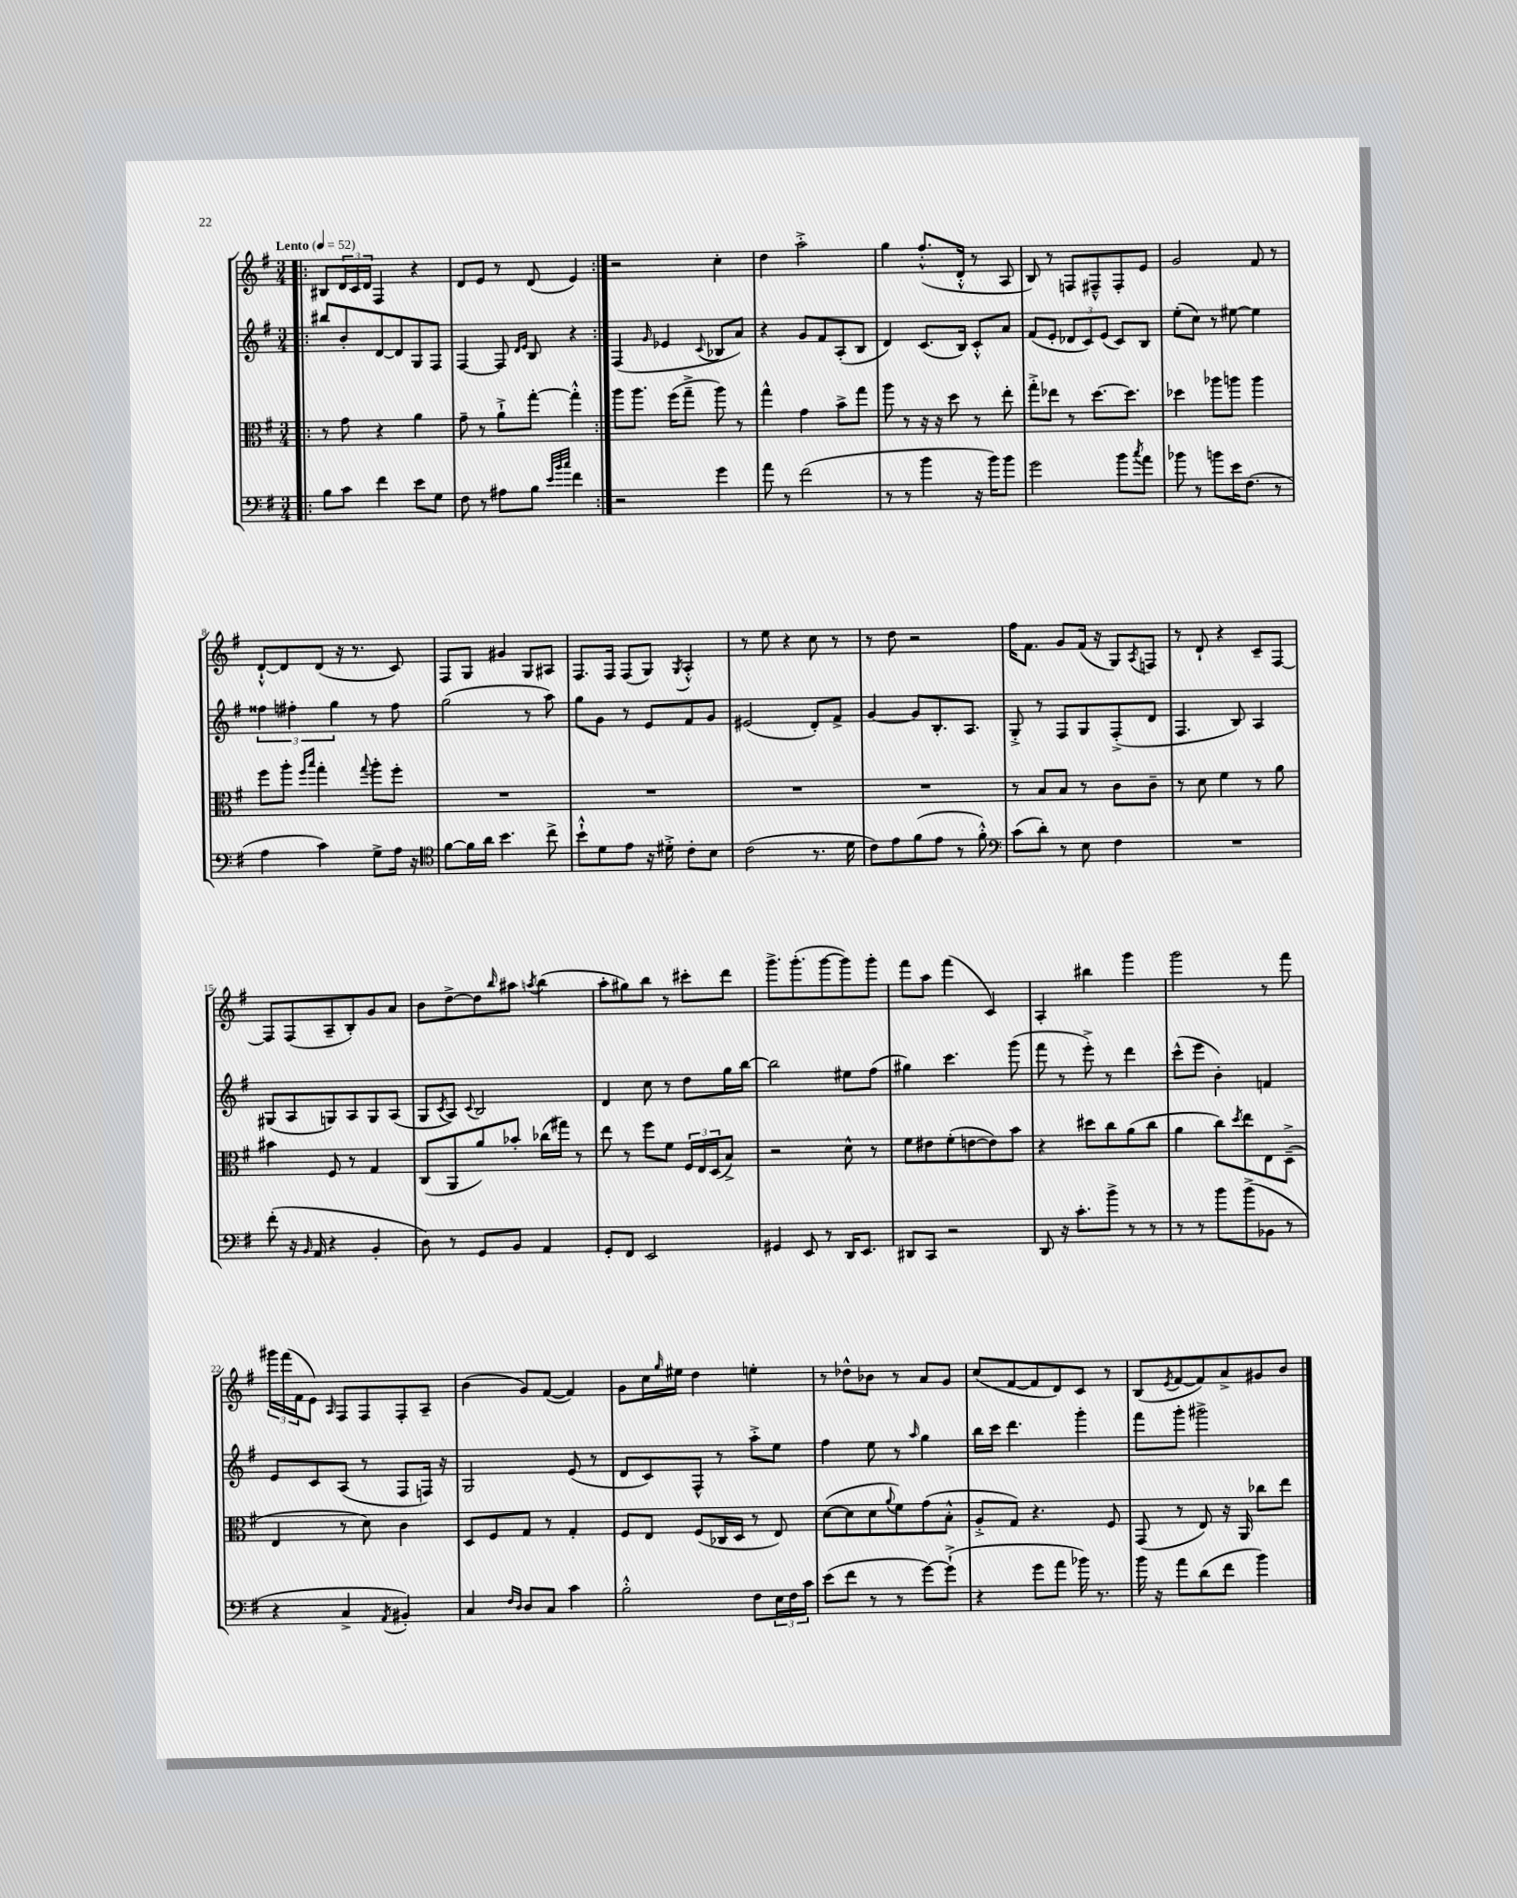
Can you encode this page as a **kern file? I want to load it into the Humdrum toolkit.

**kern	**kern	**kern	**kern
*staff4	*staff3	*staff2	*staff1
*clefF4	*clefC3	*clefG2	*clefG2
*k[f#]	*k[f#]	*k[f#]	*k[f#]
*M3/4	*M3/4	*M3/4	*M3/4
*MM52	*MM52	*MM52	*MM52
=!|:	=!|:	=!|:	=!|:
8B	8r	8bb#	8B#
8c	8g	8b'	24d
.	.	.	24c
.	.	.	24d
4f#	4r	[8d	4F#
.	.	8d]	.
8e	4a	8G	4r
8G	.	8F#	.
=	=	=	=
8F#	8g~	[4F#	8d
8r	8r	.	8e
8A#	8a`^	8F#]	8r
.	.	16qqd	.
.	.	16qqe	.
8B	[8gg'	8B	(8d
32qqe	.	.	.
32qqb	.	.	.
32qqcc	.	.	.
4f#	4gg'^^]	4r	4e)
=:|!	=:|!	=:|!	=:|!
2r	8aa	(4F#	2r
.	8.aa	.	.
.	.	16qqg	.
.	.	4e-	.
.	(16ff#	.	.
.	8gg~^	.	.
.	.	8qqc	.
4g	8aa)	8B-	4cc'
.	8r	8a)	.
=	=	=	=
8a	4gg^^	4r	4dd
8r	.	.	.
(2f#	4g	8g	2aa'^
.	.	8f#	.
.	8b^	(8A'	.
.	8gg	8B	.
=	=	=	=
8r	8aa	4d)	4gg
8r	8r	.	.
4b	16r	(8.c	(8.ff#'^^
.	16r	.	.
.	8dd	.	.
.	.	16B)	16d'^^
16r	8r	8c'^^	8r
16b)	.	.	.
8b	8ee'	8a	8A
=	=	=	=
2g	8gg'^	(8f#	8B)
.	8ee-	8e'	8r
.	8r	12d-	8F
.	.	12c)	.
.	[8.dd	.	8F#~^^
.	.	(12e	.
8b	.	8c)	8F#'
.	8.dd]	.	.
8qcc	.	.	.
8a	.	8B	8e
=	=	=	=
8b-	4dd-	(8ee'	2g
8r	.	8cc)	.
8b	8aa-	8r	.
16e	8aa	[8ee#	.
(8.F#	.	.	.
.	4aa	4ee#]	8f#
8r	.	.	8r
=	=	=	=
4A	8ff#	6ff##	[8d`^^
.	8aa'	.	8d]
.	.	6ff#'	.
.	16qqff#	.	.
.	16qqbb	.	.
4c)	4gg'	.	(8d
.	.	6gg	.
.	.	.	16r
.	.	.	8.r
.	8qqgg	.	.
8G^	8aa'	8r	.
16A	8ff#'	8ff#	8c)
16r	.	.	.
=	=	=	=
*clefC4	*	*	*
[8f#	2.r	(2gg	8F#
16f#]	.	.	8G
16a	.	.	.
4.b	.	.	4g#
.	.	8r	8G
8cc^	.	8aa)	8A#
=	=	=	=
8b`^^	2.r	8gg	8.F#
8d	.	8g	.
.	.	.	16F#
8e	.	8r	(8F#
16r	.	8e	8G)
16d#'^	.	.	.
.	.	.	8qG
8c'	.	8f#	4A'^^
8B	.	8g	.
=	=	=	=
(2c	2.r	(2e#	8r
.	.	.	8ee
.	.	.	4r
8.r	.	8d')	8cc
.	.	8f#^	8r
16d	.	.	.
=	=	=	=
8c)	2.r	[4g	8r
8e	.	.	8dd
(8f#	.	8g]	2r
8e	.	8.B'	.
8r	.	.	.
.	.	8.A	.
8f#'^^)	.	.	.
=	=	=	=
*clefF4	*	*	*
(8c	8r	8G'^	16ff#
.	.	.	8.f#
8d')	8B	8r	.
8r	8B	8F#	8g
8E	8r	8G	(16f#
.	.	.	16r
4F#	8c	(8F#'^	8G)
.	.	.	8qA
.	8c~	8d	8F
=	=	=	=
2.r	8r	4.F#	8r
.	8d	.	8d`
.	4f#	.	4r
.	.	8B)	.
.	8r	4A	8c~
.	8a	.	[8F#
=	=	=	=
(8f#'	4b#	(8G#	8F#]
16r	.	8A	(8F#
16qqBB	.	.	.
16AA	.	.	.
4r	8F#	8G)	8A~
.	8r	8A	8B')
4BB'	4G	8G	8g
.	.	(8A	8a
=	=	=	=
8D)	(8C	8G	8b
.	.	8qc	.
8r	8AA	8A)	[8dd^
.	.	8qqc	.
8GG	8a)	2B	8dd]
.	.	.	16qqbb
8BB	8b-'	.	8aa#
.	.	.	8qaa
4AA	(16cc-	.	(4bb
.	16gg#)	.	.
.	8r	.	.
=	=	=	=
8GG'	8ee	4d	8aa'
8FF#	8r	.	8gg#)
2EE	8ff#	8cc	8bb
.	8f#	8r	8r
.	24F#	8dd	8ccc#'
.	24E	.	.
.	(24D	.	.
.	8B^)	16gg	8ddd
.	.	[16bb	.
=	=	=	=
4GG#	2r	2bb]	8.ggg^
.	.	.	(8.ggg'
8EE	.	.	.
8r	.	.	[8ggg
16DD	8d^^	8ee#	8ggg])
8.EE	.	.	.
.	8r	(8ff#	8ggg'
=	=	=	=
8DD#	8f#	4gg#)	8fff#
8CC	8e#	.	8aa
2r	(8f#'	4.ccc	(4fff#
.	[8e	.	.
.	8e])	.	4c)
.	8b	(8ggg	.
=	=	=	=
8DD	4r	8fff#	4A'
16r	.	8r	.
8.c'	.	.	.
.	8dd#	8eee'^)	4bb#
8b^	8cc	8r	.
8r	(8a	4ddd	4ggg
8r	8cc	.	.
=	=	=	=
8r	4a	(8ccc^^	2ggg
8r	.	8eee	.
8b	8cc)	4b')	.
.	8qdd	.	.
(8b^	8ee	.	.
8BB-	8E	4f	8r
8r	(8D~^	.	8fff#
=	=	=	=
4r	4E	8e	24ggg#
.	.	.	(24fff#
.	.	.	24f#
.	.	8c	8e)
.	.	.	16qqA
4C^	8r	(8A	8F#
.	8d)	8r	8F#
8qAA	.	.	.
4BB#')	4c	8F#	8F#'
.	.	16F)	8A~
.	.	16r	.
=	=	=	=
4C	8D	2G	(4b
.	8F#	.	.
16qqF#	.	.	.
16qqD	.	.	.
8D	8G	.	8g)
8C	8r	.	([8f#
4c	4G'	(8e	4f#])
.	.	8r	.
=	=	=	=
2B'^^	8F#	8d	8g
.	8E	8c)	16cc
.	.	.	16qqgg
.	.	.	16ee#
.	(8F#	8F#^^	4dd
.	16C-	8r	.
.	16D	.	.
8F#	8r	8aa'^	4ee'
24E	8E)	8ee	.
24F#	.	.	.
24c	.	.	.
=	=	=	=
(8e	([8d	4ff#	8r
8f#	8d]	.	8dd-^^
8r	8d	8ee	8b-
.	8qqa	.	.
8r	8f#)	8r	8r
.	.	16qqaa	.
[8g)	(8g	4gg	8a
(8g`^]	8B'^^	.	8g
=	=	=	=
4r	8A'^	16bb	(8cc
.	.	16ccc	.
.	8G)	4.ddd	[8f#
8g	4.r	.	8f#]
8a	.	.	8d)
16b-)	.	4ggg'	8c
8.r	.	.	.
.	8F#	.	8r
=	=	=	=
16b	(8GG	8fff#	(8B
16r	.	.	.
.	.	.	8qe
8a	8r	8ggg'	[8f#
(8d	8E)	2ggg#^	8f#])
8f#	16r	.	8a^
.	16AA	.	.
4b)	8cc-	.	8g#
.	8ee	.	8b
==	==	==	==
*-	*-	*-	*-
